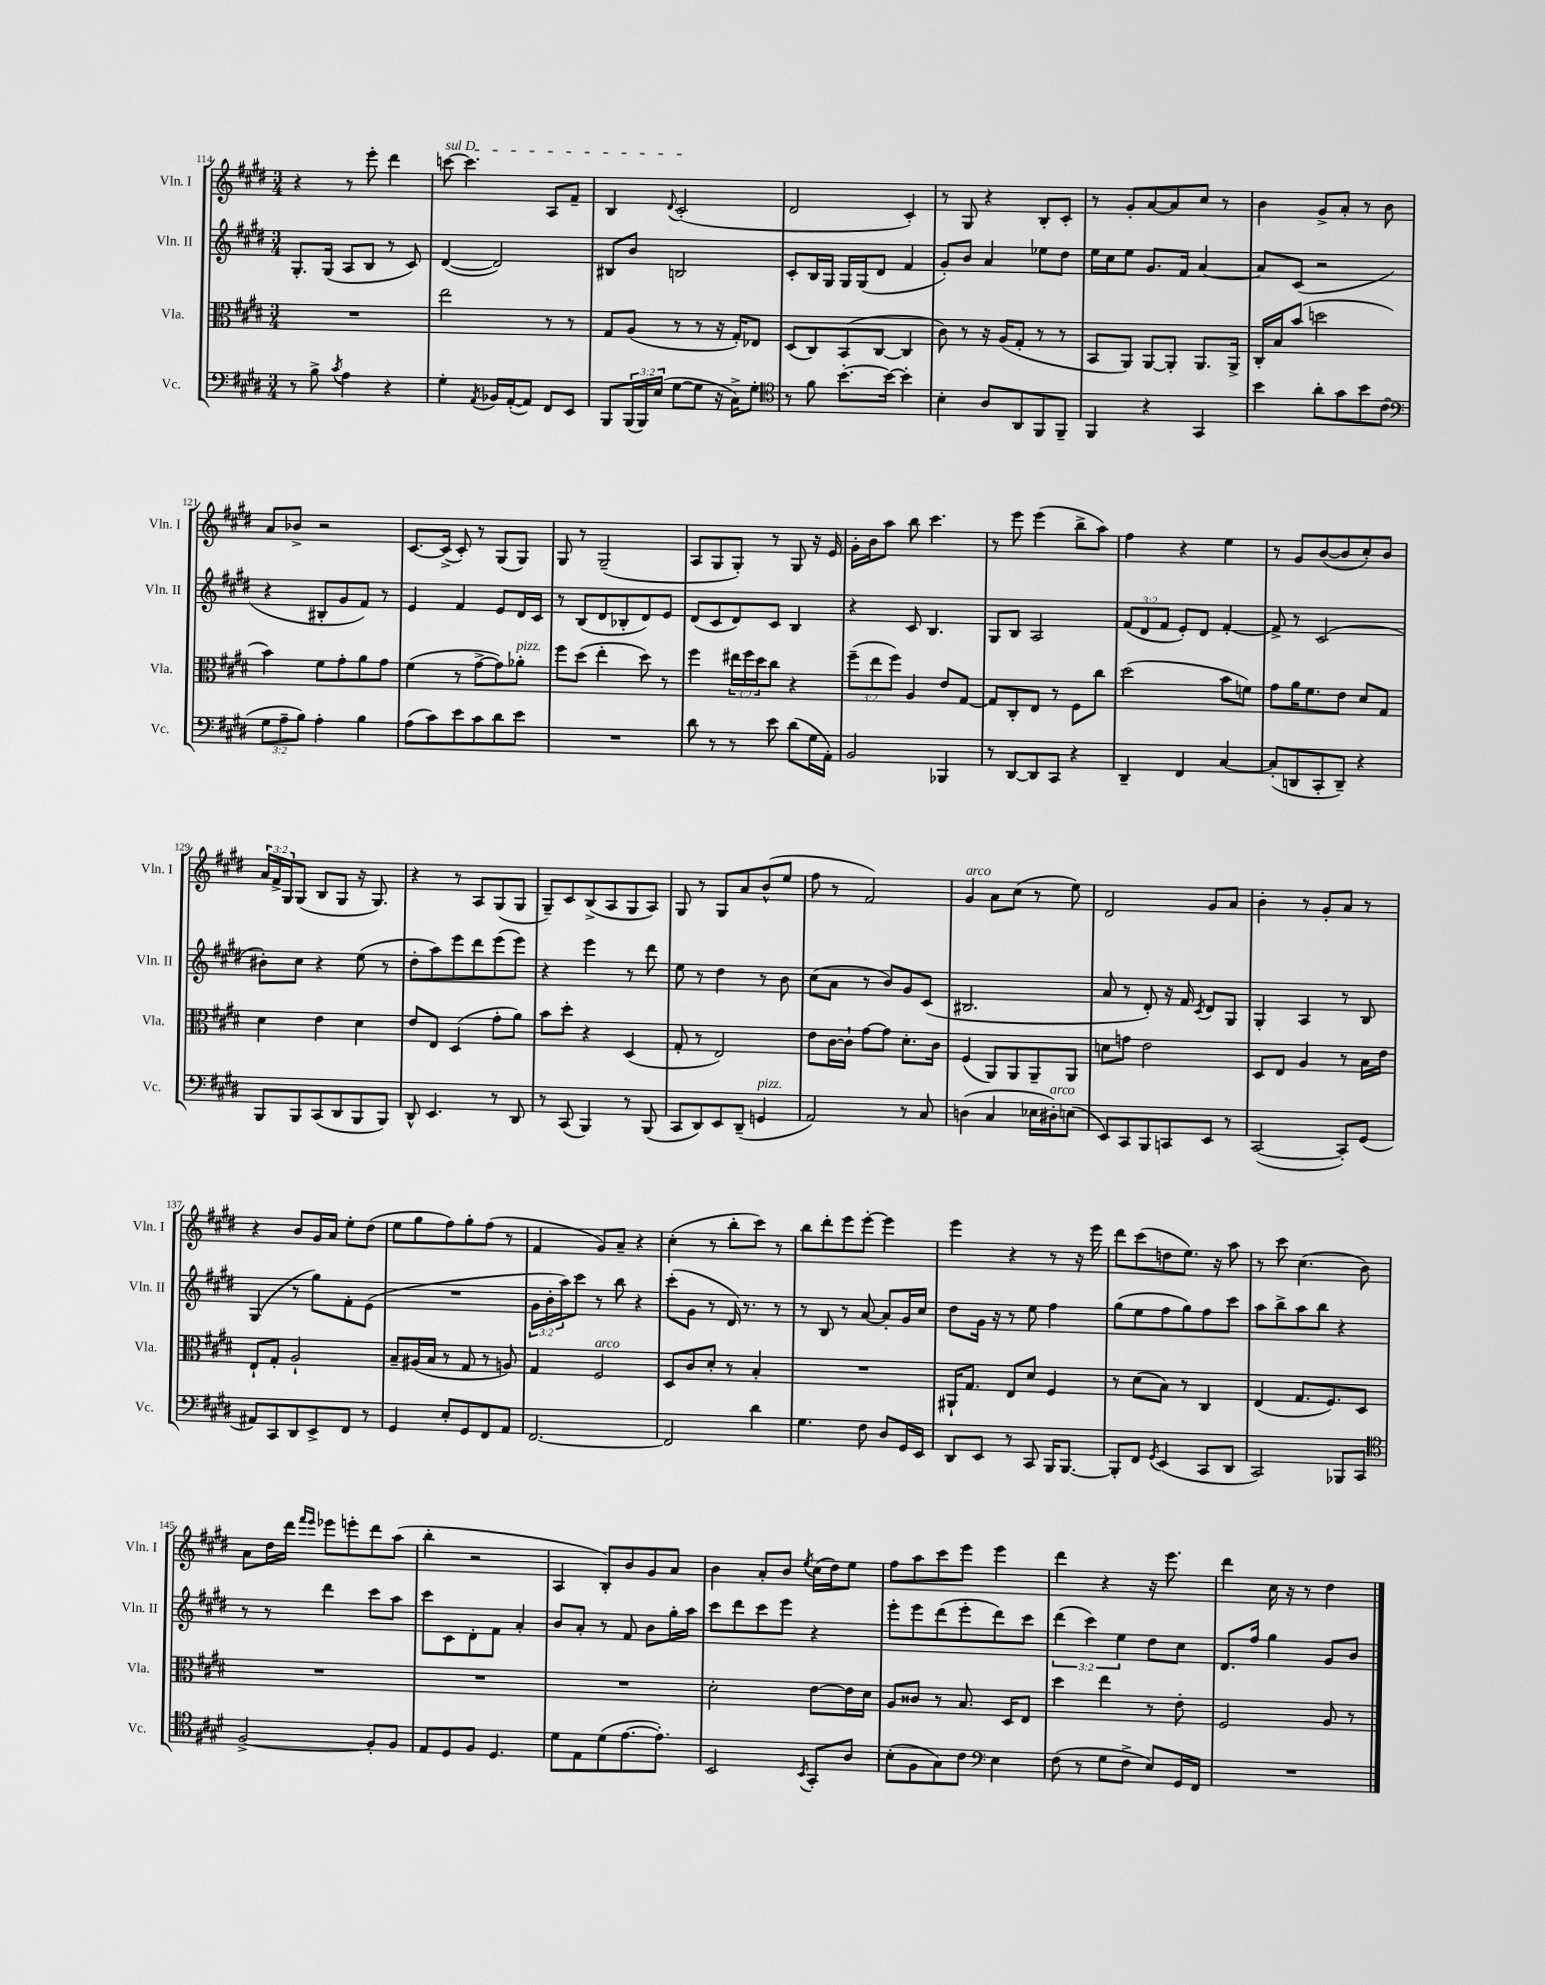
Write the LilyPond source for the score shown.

<<
\new StaffGroup <<
\new Staff = "s0" \with { instrumentName = "Vln. I" shortInstrumentName = "Vln. I" } {
    \clef treble \key e \major \numericTimeSignature \time 3/4 \override Staff.TupletNumber.text = #tuplet-number::calc-fraction-text
    r4 r8 e'''8-. dis'''4 |
    \once \override TextSpanner.bound-details.left.text = \markup { \italic "sul D" } c'''8~\startTextSpan c'''4. a8 fis'8-- |
    b4 \appoggiatura { dis'8 } cis'2-.\stopTextSpan( |
    dis'2 cis'4-.) |
    r8 gis8 r4 b8-. cis'8-. |
    r8 gis'8-. a'8~ a'8 cis''8 r8 |
    b'4 gis'8-> a'8-. r8 b'8 |
    a'8 bes'8-> r2 |
    cis'8.~ cis'16->( cis'8-.) r8 gis8( gis8) |
    gis8 r8 gis2--( |
    a8 gis8 gis8-.) r8 gis8 r16 e'16 |
    gis'16-. b'16 a''8 b''8 cis'''4. |
    r8 e'''8 e'''4( b''8-> a''8) |
    fis''4 r4 e''4 |
    r8 gis'8 b'8~( b'8 cis''8-.) b'8 |
    \tuplet 3/2 { a'16 fis'16-> gis16 } gis8( b8 gis8 r16 gis8.) |
    r4 r8 a8 gis8( gis8 |
    gis8--) cis'8 b8->( a8 gis8 a8) |
    gis8 r8 gis8 a'8 b'8-^( e''8 |
    fis''8 r8 fis'2) |
    gis'4^\markup { \italic "arco" } a'8 cis''8( r8 e''8) |
    dis'2 gis'8 a'8 |
    b'4-. r8 gis'8-. a'8 r8 |
    r4 b'8 gis'16 a'16 e''8-. dis''8( |
    e''8 gis''8 fis''8) gis''8-. fis''8( r8 |
    fis'4 gis'8) a'8-- r4 |
    cis''4-.( r8 b''8-. cis'''8) r8 |
    b''8 dis'''8-. e'''8 e'''8~-. e'''4 |
    e'''4 r4 r8 r16 e'''16 |
    dis'''8 cis'''8( d''8 e''8.) r16 a''8 |
    r8 cis'''8 cis''4.( b'8) |
    a'8 dis''16 dis'''16 \grace { fis'''16 e'''16 } ees'''8 e'''8-. dis'''8 a''8( |
    b''4-. r2 |
    a4 b8-.) b'8 gis'8 a'8 |
    b'4 a'8-. b'8 \acciaccatura { e''8 } cis''16( dis''16) e''8 |
    fis''8 a''8 cis'''8 e'''8 e'''4 |
    dis'''4 r4 r16 e'''8. |
    dis'''4 cis''16 r16 r8 dis''4 \bar "|." |
}
\new Staff = "s1" \with { instrumentName = "Vln. II" shortInstrumentName = "Vln. II" } {
    \clef treble \key e \major \numericTimeSignature \time 3/4 \override Staff.TupletNumber.text = #tuplet-number::calc-fraction-text
    gis8.-. gis16( a8 b8 r8 cis'8) |
    dis'4~( dis'2) |
    bis8 b'8 b2 |
    cis'8-. b16 gis16 gis16 gis16( dis'8 fis'4 |
    gis'8-.) b'8 a'4 ees''8 dis''8 |
    e''16 cis''16 e''8 gis'8. fis'16 a'4~ |
    a'8 cis'8( r2 |
    r4 bis8-. gis'8 fis'8) r8 |
    e'4 fis'4 e'8 dis'16 cis'16 |
    r8 b8( dis'8 bes8-. dis'8) e'8 |
    dis'8( cis'8 dis'8) cis'8 b4 |
    r4 cis'8 b4. |
    gis8 b8 a2 |
    \tuplet 3/2 { fis'8( dis'8 fis'8 } e'8-.) dis'8 fis'4~-. |
    fis'8-> r8 cis'2( |
    bis'8-.) cis''8 r4 e''8( r8 |
    dis''8-. a''8) e'''8 dis'''8 e'''8( e'''8) |
    r4 e'''4 r8 dis'''8 |
    e''8 r8 dis''4 r8 b'8 |
    cis''8( a'8 r8 b'8) gis'8 cis'8( |
    bis2. |
    a'8 r8 dis'8-.) r16 fis'16 \acciaccatura { cis'8 } dis'8 gis8 |
    gis4-. a4 r8 b8 |
    gis4( r8 gis''8) fis'8-. e'8( |
    R2. |
    \tuplet 3/2 { gis'16 b'16-. a''16) } cis'''8 r8 b''8 r4 |
    cis'''8-.( gis'8 r8 dis'16) r8. r8 |
    r8 b8 r8 a'8~ a'8-. gis'16 cis''16 |
    dis''8 gis'16 r16 r8 e''8 fis''4 |
    gis''8( e''8 fis''8 gis''8) fis''8 cis'''8 |
    a''8 b''8-> a''8 b''8 r4 |
    r8 r8 dis'''4 cis'''8 a''8 |
    cis'''8 cis'8 dis'8-. fis'8 a'4-. |
    b'8 a'8-. r8 fis'8 b'8 gis''16-. a''16 |
    cis'''8 dis'''8 cis'''8 e'''8 r4 |
    e'''8-. e'''8 dis'''8( e'''8-. dis'''8) cis'''8 |
    \tuplet 3/2 { dis'''4( cis'''4) e''4 } dis''8 cis''8 |
    dis'8. fis''16 gis''4 gis'8 b'8 \bar "|." |
}
\new Staff = "s2" \with { instrumentName = "Vla." shortInstrumentName = "Vla." } {
    \clef alto \key e \major \numericTimeSignature \time 3/4 \override Staff.TupletNumber.text = #tuplet-number::calc-fraction-text
    R2. |
    e''2 r8 r8 |
    gis8 a8( r8 r8 r16 gis16-.) ees8 |
    dis8( cis8) b,8( cis8~ cis4 |
    cis'8) r8 r16 a16( gis8-. r8 r8 |
    b,8 a,8) a,8~ a,8-. a,8. a,16-> |
    cis16-. b16 b'8( d''2 |
    b'4) fis'8 gis'8-. a'8 gis'8 |
    fis'4( r8 gis'8~-> gis'8) aes'8-.^\markup { \italic "pizz." } |
    fis''8 dis''8( e''4-. dis''8) r8 |
    fis''4 \tuplet 3/2 { eis''16 fis''16 dis''16 } cis''8 r4 |
    \tuplet 3/2 { fis''8--( e''8 fis''8) } a4 e'8 gis8~ |
    gis8 cis8-. e8 r8 fis8 cis''8 |
    dis''2( b'8 f'8) |
    gis'8 a'16 fis'8. e'8 dis'8 gis8 |
    dis'4 e'4 dis'4 |
    e'8 e8 dis4( gis'8-. a'8) |
    b'8 dis''8-. r4 dis4( |
    gis8-. r8 e2) |
    e'8 cis'16~ cis'16-! gis'8~ gis'8 dis'8.-. cis'16 |
    fis4( a,8) a,8 a,8-- a,8 |
    d'8 g'8 e'2 |
    dis8 e8 a4 r8 b16 e'16 |
    e8-! gis8-. a2-! |
    b8-- ais16( b16 r8 gis8 r8 a8) |
    gis4 fis2^\markup { \italic "arco" } |
    dis8 cis'8 dis'8-. r8 b4-. |
    R2. |
    ais,16-! gis8. e8 dis'8 fis4 |
    r8 dis'8( b8) r8 cis4 |
    e4( gis8. fis8.) dis8 |
    R2. |
    R2. |
    R2. |
    dis'2-. e'8~ e'16 dis'16 |
    a8 cisis'8 r8 b8. dis16 e8 |
    dis''4 e''4 r8 e'8-. |
    fis2 a8 r8 \bar "|." |
}
\new Staff = "s3" \with { instrumentName = "Vc." shortInstrumentName = "Vc." } {
    \clef bass \key e \major \numericTimeSignature \time 3/4 \override Staff.TupletNumber.text = #tuplet-number::calc-fraction-text
    r8 b8-> \acciaccatura { cis'8 } a4 r4 |
    gis4-. \acciaccatura { a,8 } bes,16 a,16~-.( a,8) fis,8 e,8 |
    b,,8 \tuplet 3/2 { b,,16( b,,16) e16( } gis8~ gis8 r16 cis16->) gis8-. |
    \clef tenor r8 fis'8 b'8.~-. b'16~ b'4-. |
    b4-. a8 a,8 fis,8 fis,8-- |
    fis,4 r4 gis,4 |
    b'4 a'8-. gis'8 b'8 cis'8( |
    \clef bass \tuplet 3/2 { gis8 a8-- b8) } a4-. b4 |
    a8( cis'8) e'8 cis'8 dis'8 e'8 |
    R2. |
    dis'8 r8 r8 e'8 dis'8( gis16 a,16-.) |
    b,2 bes,,4 |
    r8 dis,8~ dis,8 cis,8 r4 |
    dis,4-- fis,4 cis4~ |
    cis8-.( d,8 cis,8-. d,8--) r4 |
    b,,8 b,,8 cis,8( dis,8 b,,8 b,,8) |
    dis,8-^ e,4. r8 dis,8 |
    r8 cis,8( b,,4) r8 b,,8( |
    cis,8 dis,8) e,8 dis,8--( g,4^\markup { \italic "pizz." } |
    a,2) r8 cis8 |
    d4( cis4 ees16 dis16-.^\markup { \italic "arco" }) e8( |
    e,8) cis,8 b,,8 c,8 e,8 r8 |
    cis,2~( cis,8-.) gis,8( |
    ais,8) cis,8 dis,8 e,8-> fis,8 r8 |
    gis,4 e8-. gis,8 fis,8 a,8 |
    fis,2.~ |
    fis,2 dis'4 |
    gis4. fis8 dis8 gis,16 e,16 |
    dis,8 e,8 r8 cis,8 b,,16 b,,8.~ |
    b,,8-. fis,8 \acciaccatura { gis,8 } e,4( cis,8 dis,8 |
    cis,2) bes,,8 cis,8 |
    \clef tenor fis2~-> fis8-. fis8 |
    e8 dis8 fis8 dis4. |
    dis'8 e8 dis'8( e'8.~ e'8.-.) |
    b,2 \acciaccatura { b,8 } gis,8-. a8 |
    b8-.( fis8 gis8) cis'8 \clef bass e4 |
    fis8( r8 gis8 fis8-> e8) gis,16 fis,16 |
    R2. \bar "|." |
}
>>
>>
\layout { \context { \Score currentBarNumber = #114 } }
